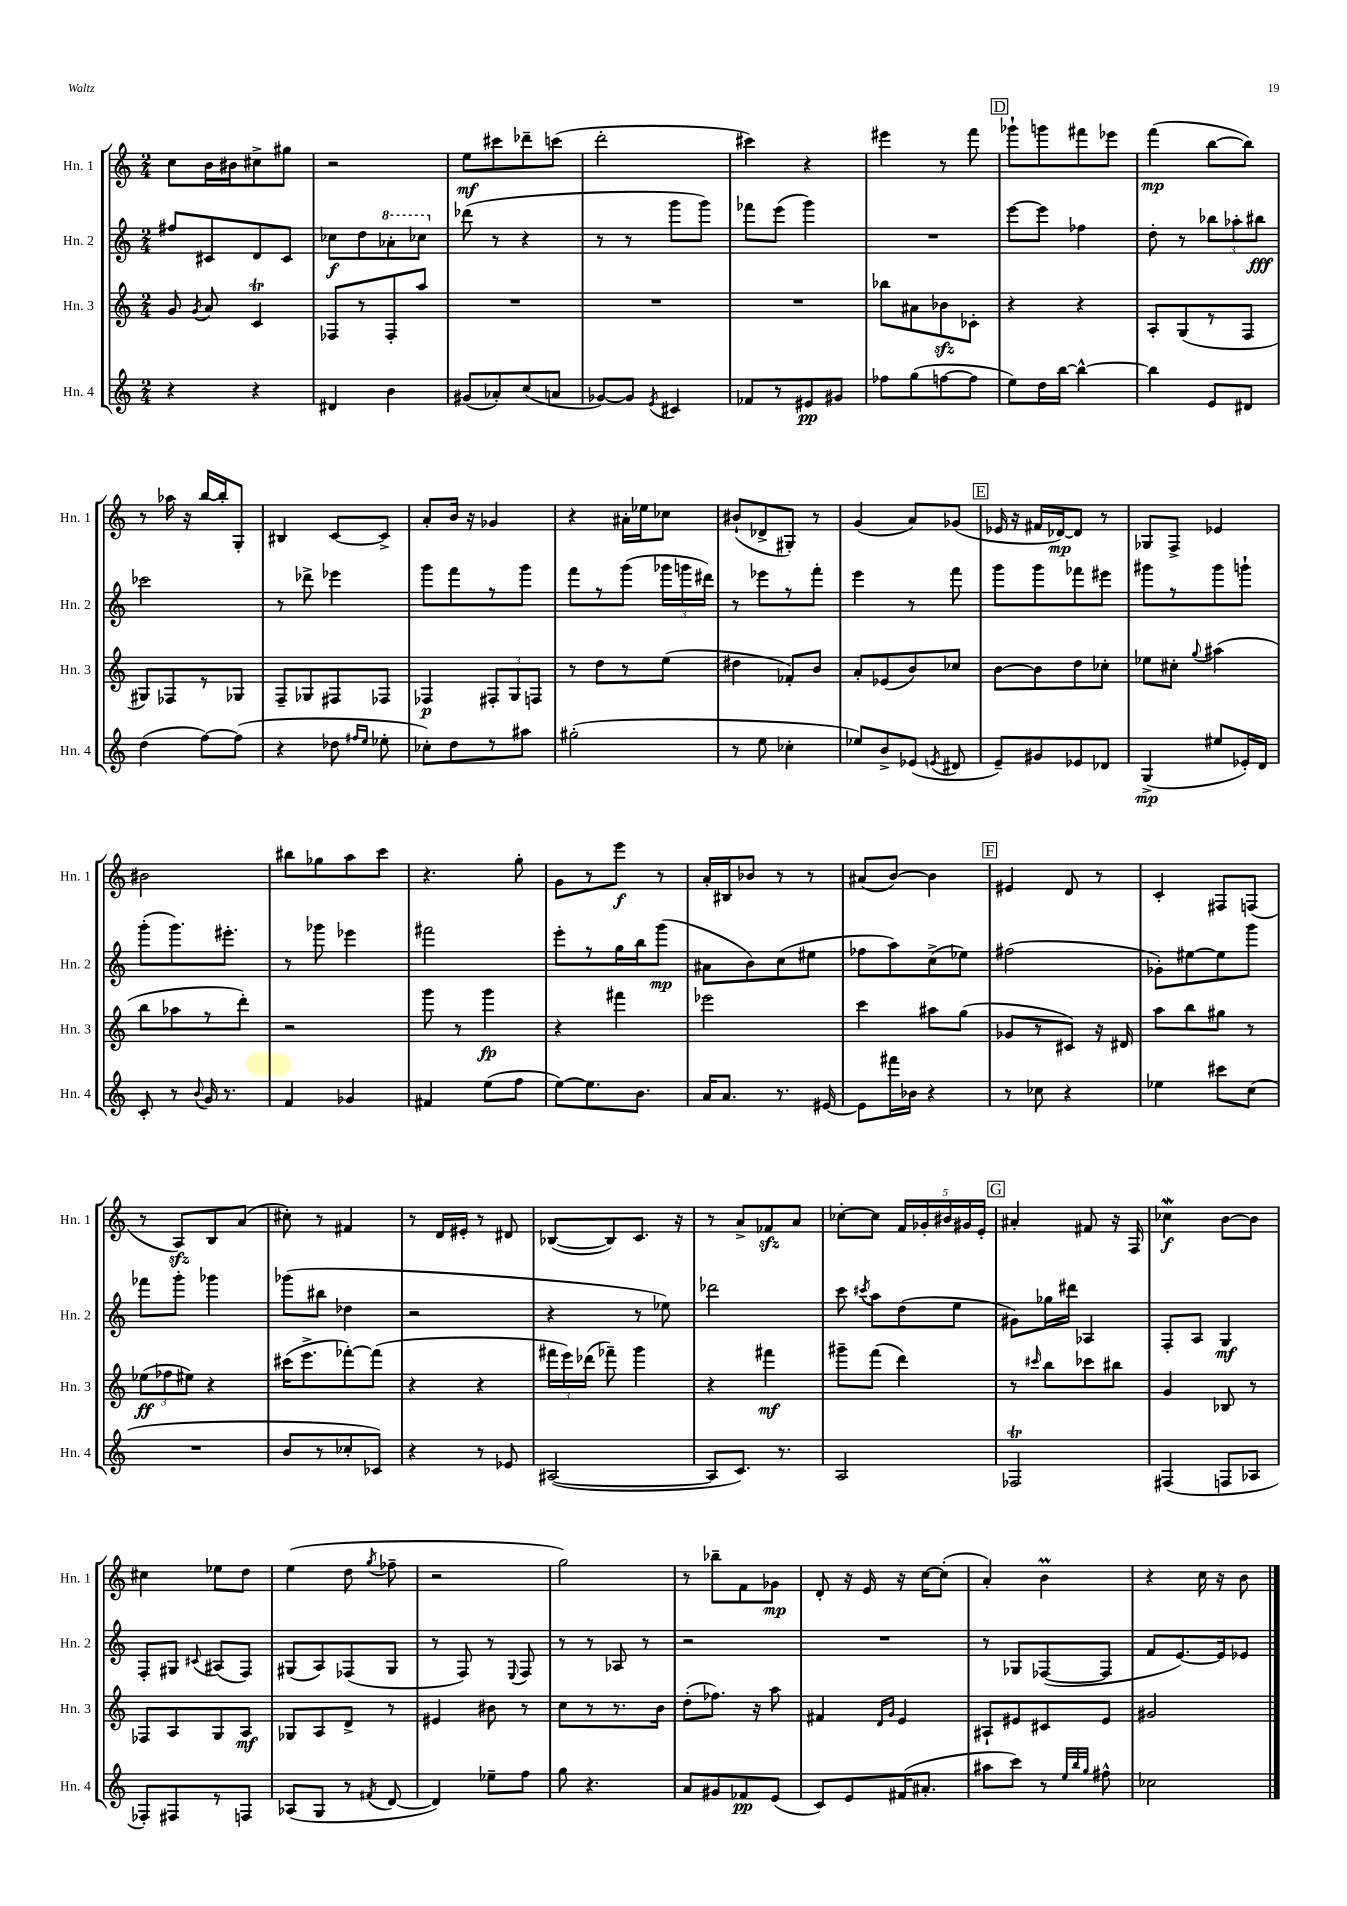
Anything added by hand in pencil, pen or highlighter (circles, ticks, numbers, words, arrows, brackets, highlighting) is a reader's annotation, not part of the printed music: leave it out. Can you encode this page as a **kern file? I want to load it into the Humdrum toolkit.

**kern	**kern	**kern	**kern
*staff4	*staff3	*staff2	*staff1
*clefG2	*clefG2	*clefG2	*clefG2
*k[]	*k[]	*k[]	*k[]
*M2/4	*M2/4	*M2/4	*M2/4
4r	8g	8ff#	8cc
.	8qg	.	.
.	8a	8c#	16b
.	.	.	16b#
4r	4c	8d	8cc#^
.	.	8c#	8gg#
=	=	=	=
4d#	8F-	8cc-	2r
.	8r	8dd	.
4b	8F-'	8aa-'	.
.	8aa	8ccc-	.
=	=	=	=
(8g#	2r	(8ddd-	8ee
8a-')	.	8r	8ccc#
(8cc	.	4r	8ddd-~
8a	.	.	(8ccc
=	=	=	=
[8g-)	2r	8r	2ddd'
8g-]	.	8r	.
8qe	.	.	.
4c#	.	8ggg	.
.	.	8ggg)	.
=	=	=	=
8f-	2r	8fff-	4ccc#)
8r	.	(8eee	.
8e#	.	4ggg)	4r
8g#	.	.	.
=	=	=	=
8ff-	8bb-	2r	4eee#
(8gg	8a#	.	.
[8ff	8b-	.	8r
8ff]	8c-'	.	8fff
=	=	=	=
8ee)	4r	[8eee	8ggg-`
16dd	.	8eee]	8ggg
[16bb	.	.	.
4bb^^_	4r	4ff-	8fff#
.	.	.	8eee-
=	=	=	=
4bb]	8A'	8dd'	(4fff
.	(8G	8r	.
8e	8r	12bb-	[8bb
.	.	12aa-'	.
8d#	8F	.	8bb])
.	.	12bb#	.
=	=	=	=
(4dd	8G#)	2ccc-	8r
.	8F-	.	16aa-
.	.	.	16r
[8ff)	8r	.	[16bb
.	.	.	16bb']
(8ff]	8G-	.	8G'
=	=	=	=
4r	8F~	8r	4B#
.	8G-	8ddd-^	.
8dd-	8F#	4eee-	[8c
16qqff#	.	.	.
16qqee	.	.	.
8ee-'	8F-	.	8c^]
=	=	=	=
8cc-')	4F-	8ggg	8a'
8dd	.	8fff	16b
.	.	.	16r
8r	12F#'	8r	4g-
.	12G	.	.
8aa#	.	8ggg	.
.	12F	.	.
=	=	=	=
(2gg#'	8r	8fff	4r
.	8dd	8r	.
.	8r	(8ggg	16a#'
.	.	.	16ee-
.	(8ee	24ggg-	8cc-
.	.	24ggg	.
.	.	24ddd#)	.
=	=	=	=
8r	4dd#	8r	(8b#`
8ee	.	8eee-	8d-^
4cc-'	8f-')	8r	8G#')
.	8b	8fff'	8r
=	=	=	=
8ee-)	8a'	4eee	(4g
8b^	(8e-	.	.
(8e-	8b)	8r	8a)
8qe	.	.	.
8d#	8cc-	8fff	(8g-
=	=	=	=
8e~)	[8b	8ggg	16e-
.	.	.	16r
8g#	8b]	8ggg	16f#
.	.	.	[16d-)
8e-	8dd	8fff-	8d-]
8d-	8cc-'	8eee#	8r
=	=	=	=
(4G^	8ee-	8ggg#	8G-
.	8cc#'	8r	8F^
.	8qqgg	.	.
8ee#	(4aa#	8ggg#	4e-
16e-')	.	8ggg`	.
16d	.	.	.
=	=	=	=
8c'	8bb	(8ggg'	2b#
8r	8aa-	8.ggg)	.
8qqb	.	.	.
16g	8r	.	.
8.r	.	8.eee#'	.
.	8ddd')	.	.
=	=	=	=
4f	2r	8r	8bb#
.	.	8ggg-	8gg-
4g-	.	4eee-	8aa
.	.	.	8ccc
=	=	=	=
4f#	8ggg	2fff#	4.r
.	8r	.	.
(8ee	4ggg	.	.
8ff	.	.	8gg'
=	=	=	=
[8ee)	4r	8eee'	8g
8.ee]	.	8r	8r
.	4fff#	16gg	8eee
8.b	.	16bb	.
.	.	(8ggg	8r
=	=	=	=
16a	2eee-	8a#	16a'
8.a	.	.	16B#
.	.	8b)	8b-
8.r	.	(8cc	8r
.	.	8ee#	8r
[16e#	.	.	.
=	=	=	=
8e#]	4ccc	8ff-	(8a#
16fff#	.	8aa)	[8b)
16b-	.	.	.
4r	8aa#	(8cc^	4b]
.	(8gg	8ee-)	.
=	=	=	=
8r	8g-	(2ff#	4e#
8cc-	8r	.	.
4r	8c#)	.	8d
.	16r	.	8r
.	16d#	.	.
=	=	=	=
4ee-	8aa	8g-')	4c'
.	8bb	[8ee#	.
8ccc#	8gg#	8ee#]	8F#
(8cc	8r	8ggg	(8F
=	=	=	=
2r	(12ee-	8fff-	8r
.	12ff-	.	.
.	.	8ggg'	8A)
.	12ee#)	.	.
.	4r	4ggg-	8B
.	.	.	(8a
=	=	=	=
8b	(16ccc#	(8ggg-	8cc#')
.	8.eee^	.	.
8r	.	8bb#	8r
8cc-'	[8fff-')	4dd-	4f#
8c-)	(8fff-]	.	.
=	=	=	=
4r	4r	2r	8r
.	.	.	16d
.	.	.	16e#'
8r	4r	.	8r
8e-	.	.	8d#
=	=	=	=
([2A#	24fff#	4r	([8B-
.	24eee)	.	.
.	(24ddd-	.	.
.	8fff-~)	.	8B-])
.	4ggg	8r	8.c
.	.	8ee-)	.
.	.	.	16r
=	=	=	=
8A#]	4r	2ddd-	8r
8.c)	.	.	8a^
.	4fff#	.	8f-
8.r	.	.	.
.	.	.	8a
=	=	=	=
2A	8ggg#~	8ccc	[8cc-'
.	.	8qccc#	.
.	(8fff	8aa	8cc-]
.	4ddd)	(8dd	20f
.	.	.	20g-'
.	.	.	20b#
.	.	8ee	.
.	.	.	20g#
.	.	.	20e'
=	=	=	=
2F-	8r	8g#)	4a#'
.	16qqccc#	.	.
.	8bb	16gg-	.
.	.	16ddd#	.
.	8ccc-	4A-	8f#
.	8bb#	.	16r
.	.	.	16F
=	=	=	=
(4F#	4g	8F'	4cc-
.	.	8A	.
8F	8B-	4G	[8b
8A-	8r	.	8b]
=	=	=	=
8F-')	8F-	8F'	4cc#
8F#	8A	8G#	.
.	.	8qqc#	.
8r	8G	(8A#	8ee-
8F	8A	8F)	8dd
=	=	=	=
(8A-	8G-	(8G#	(4ee
8G	8A	8A)	.
8r	8d^	(8F-	8dd
8qf#	.	.	8qgg
[8d	8r	8G#	8ff-~
=	=	=	=
4d])	4e#	8r	2r
.	.	8F)	.
8ee-~	8b#	8r	.
.	.	8qqE	.
8ff	8r	8F	.
=	=	=	=
8gg	8cc	8r	2gg)
4.r	8r	8r	.
.	8.r	8A-	.
.	.	8r	.
.	16b	.	.
=	=	=	=
8a	(8dd'	2r	8r
8g#	8.ff-)	.	8bb-~
8f-	.	.	8f
.	16r	.	.
(8e	8aa	.	8g-
=	=	=	=
8c)	4f#	2r	8d'
8e	.	.	16r
.	.	.	16e
.	16qqd	.	.
.	16qqg	.	.
(16f#	4e	.	16r
8.a#'	.	.	[16cc
.	.	.	(8cc']
=	=	=	=
8aa#	8A#`	8r	4a')
8ccc)	8e#	8G-	.
8r	8c#	([8F-	4b
32qqee	.	.	.
32qqbb	.	.	.
32qqgg	.	.	.
8ff#^^	8e#	8F-]	.
=	=	=	=
2cc-	2g#	8f	4r
.	.	[8.e)	.
.	.	.	16cc
.	.	16e]	16r
.	.	8e-	8b
==	==	==	==
*-	*-	*-	*-
